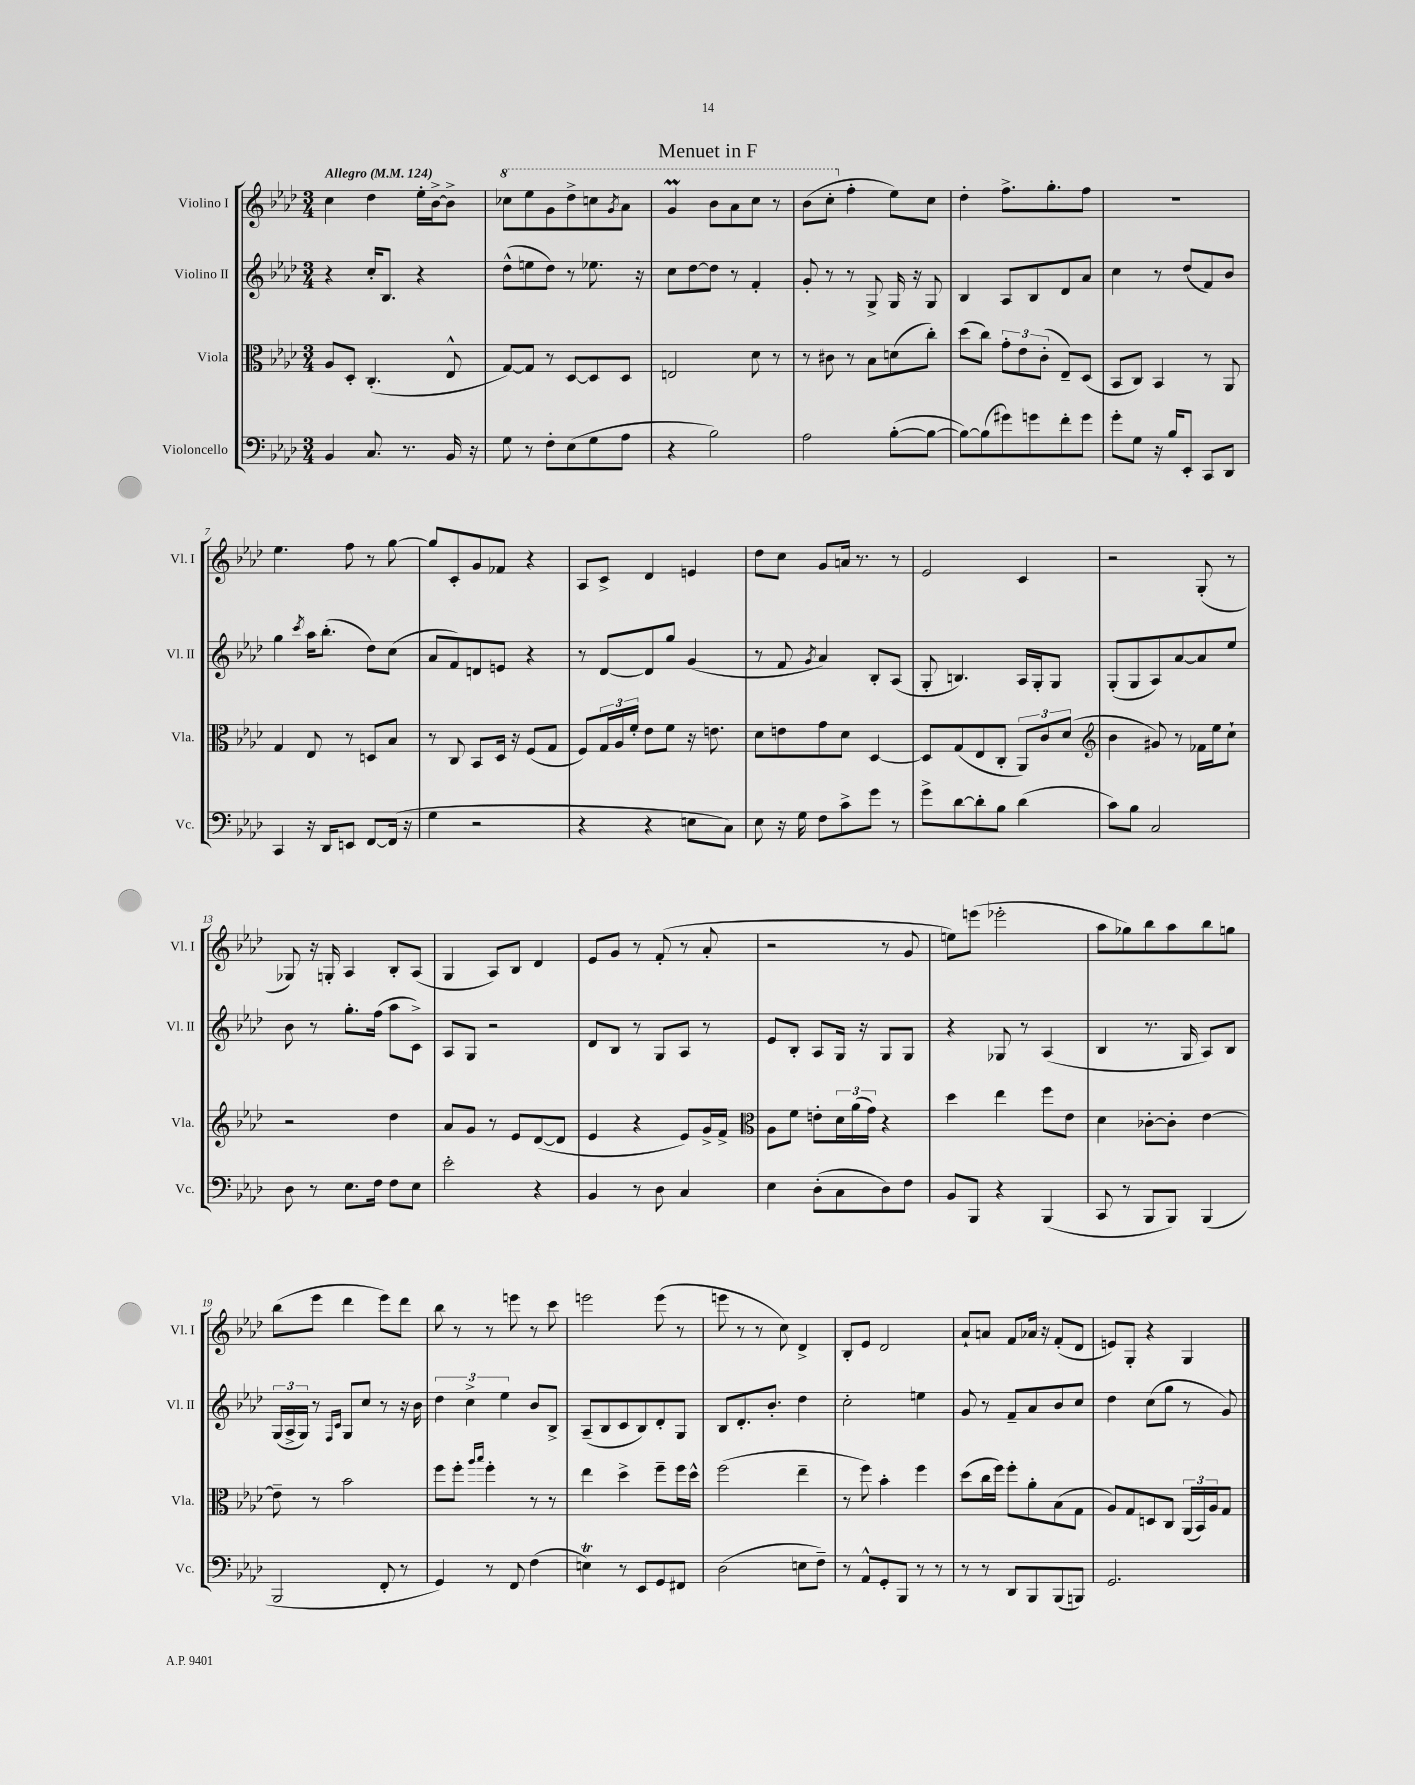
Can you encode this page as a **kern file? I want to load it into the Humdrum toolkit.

**kern	**kern	**kern	**kern
*staff4	*staff3	*staff2	*staff1
*clefF4	*clefC3	*clefG2	*clefG2
*k[b-e-a-d-]	*k[b-e-a-d-]	*k[b-e-a-d-]	*k[b-e-a-d-]
*M3/4	*M3/4	*M3/4	*M3/4
*MM124	*MM124	*MM124	*MM124
4BB-	8A-	4r	4cc
.	8D-'	.	.
8.C	(4.C'	16cc'	4dd-
.	.	8.B-	.
8.r	.	.	.
.	.	4r	16ee-'
.	.	.	[16b-^
16BB-	8E-^^	.	8b-^]
16r	.	.	.
=	=	=	=
8G	[8G)	(8dd-^^	8ccc-
8r	8G]	8ee	8eee-
8F'	8r	8dd-)	8gg
(8E-	[8D-	8r	8ddd-^
8G	8D-]	8.ee-	8ccc
.	.	.	8qgg
8A-	8D-	.	8aa-
.	.	16r	.
=	=	=	=
4r	2E	8cc	4gg
.	.	[8dd-	.
2B-)	.	8dd-]	8bb-
.	.	8r	8aa-
.	8d-	4f'	8ccc
.	8r	.	8r
=	=	=	=
2A-	8r	8g'	(8bb-
.	8c#	8r	8ccc'
.	8r	8r	4ff'
.	8B-	8G^	.
([8B-'	(8d	16G	8ee-)
.	.	16r	.
8B-_	8cc')	8G	8cc
=	=	=	=
8B-_)	(8dd-	4B-	4dd-'
(8B-]	8cc)	.	.
8g#)	12g'	8A-	8.ff^
.	12e-	.	.
8g	.	8B-	.
.	(12c'	.	.
.	.	.	8.gg'
8f'	8E-~)	8d-	.
8g	(8D-	8a-	8ff
=	=	=	=
8g'	8BB-	4cc	2.r
8G	8C)	.	.
16r	4BB-	8r	.
16B-	.	.	.
8EE-'	.	(8dd-	.
8CC	8r	8f)	.
8DD-	8AA-	8b-	.
=	=	=	=
4CC	4G	4gg	4.ee-
.	.	8qccc	.
16r	8E-	16aa-	.
16DD-	.	(8.bb-'	.
8EE	8r	.	8ff
[8FF	8D	8dd-)	8r
(16FF]	8B-	(8cc	[8gg
16r	.	.	.
=	=	=	=
4G	8r	8a-	8gg]
.	8C	8f)	8c'
2r	8BB-	8d	8g
.	16D-	8e	8f-
.	16r	.	.
.	(8F	4r	4r
.	8G	.	.
=	=	=	=
4r	8F)	8r	8A-
.	24G	[8d-	8c^
.	24A-	.	.
.	24f'	.	.
4r	8e-	8d-]	4d-
.	8f	8gg	.
8E	16r	(4g	4e
.	8.e	.	.
8C)	.	.	.
=	=	=	=
8E-	8d-	8r	8dd-
16r	8e	8f	8cc
16G	.	.	.
.	.	8qg	.
8F	8g	4a-)	8g
8c^	8d-	.	16a
.	.	.	8.r
8g	[4D-	8B-'	.
8r	.	(8A-	8r
=	=	=	=
8g^	8D-]	8G'	2e-
[8d-	(8G	4.B)	.
8d-']	8E-	.	.
8B-	8C'	.	.
(4d-	12AA-)	16A-	4c
.	.	16G'	.
.	12c	.	.
.	.	8G	.
.	(12d-	.	.
=	=	=	=
*	*clefG2	*	*
8c)	4b-	(8G'	2r
8B-	.	8G	.
2C	8g#)	8A-)	.
.	8r	[8a-	.
.	16f-	8a-]	(8G'
.	16ee-	.	.
.	8cc`	8ee-	8r
=	=	=	=
8D-	2r	8b-	8G-)
8r	.	8r	16r
.	.	.	16G'
8.E-	.	8.gg'	4A-
16F	.	(16ff	.
8F	4dd-	8aa-	8B-'
8E-	.	8c^)	(8A-
=	=	=	=
2e-'	8a-	8A-	4G
.	8g	8G	.
.	8r	2r	8A-)
.	8e-	.	8B-
4r	([8d-	.	4d-
.	8d-]	.	.
=	=	=	=
4BB-	4e-	8d-	8e-
.	.	8B-	8g
8r	4r	8r	8r
8D-	.	8G	(8f'
4C	8e-)	8A-	8r
.	16g^	8r	8a-'
.	16f^	.	.
=	=	=	=
*	*clefC3	*	*
4E-	8A-	8e-	2r
.	8f	8B-'	.
(8D-'	8e'	8A-	.
8C	24d-	16G	.
.	(24a-	.	.
.	.	16r	.
.	24g)	.	.
8D-)	4r	8G	8r
8F	.	8G	8g
=	=	=	=
8BB-	4dd-	4r	8ee)
8BBB-	.	.	(8eee
4r	4ee-	8G-	2eee-'
.	.	8r	.
(4BBB-	8ff	(4A-	.
.	8e-	.	.
=	=	=	=
8CC	4d-	4B-	8aa-
8r	.	.	8gg-)
8BBB-	[8c-'	8.r	8bb-
8BBB-)	8c-']	.	8aa-
.	.	16G	.
(4BBB-	[4e-	8A-)	8bb-
.	.	8B-	8gg
=	=	=	=
2BBB-	8e-~]	(24G	(8bb-
.	.	24A-^	.
.	.	24G)	.
.	8r	8r	8eee-
.	.	16qqF	.
.	.	16qqc	.
.	2b-	8G	4ddd-
.	.	8cc	.
8FF'	.	8r	8eee-)
8r	.	16r	8ddd-
.	.	16b-	.
=	=	=	=
4GG)	8ff	6dd-	8bb-
.	8ff'	.	8r
.	.	6cc^	.
.	16qqaa-	.	.
.	16qqbb-	.	.
8r	4ff'	.	8r
.	.	6ee-	.
8FF	.	.	8eee
(4F	8r	8b-	8r
.	8r	8B-^	8ccc
=	=	=	=
4E)	4ee-	(8A-~	2eee
.	.	8B-	.
8r	4dd-^	8c	.
8EE-	.	8B-)	.
8GG	8ff~	8d-'	(8eee
8FF#	16ff	8G	8r
.	16dd-^^	.	.
=	=	=	=
(2D-	(2ff	8B-	8eee
.	.	8.d-'	8r
.	.	.	8r
.	.	8.b-'	.
.	.	.	8cc)
8E	4ee-~	4dd-	4d-^
8F~)	.	.	.
=	=	=	=
8r	8r	2cc'	8B-'
8AA-^^	8ff)	.	8e-
8GG'	4b-'	.	2d-
8BBB-	.	.	.
8r	4ff	4ee	.
8r	.	.	.
=	=	=	=
8r	(8dd-	8g	8a-`
8r	16cc	8r	8a
.	16ff)	.	.
8DD-	8ff'	8f~	8f
8BBB-	8a-'	8a-	16a-
.	.	.	16r
(8BBB-	(8B-	8b-	(8f'
8BBB)	8G	8cc	8d-
=	=	=	=
2.GG	8A-)	4dd-	8e)
.	8G	.	8G'
.	8D	(8cc	4r
.	8C	8gg	.
.	(24AA-	8r	4G
.	24BB-)	.	.
.	24A-	.	.
.	8G	8g)	.
==	==	==	==
*-	*-	*-	*-
